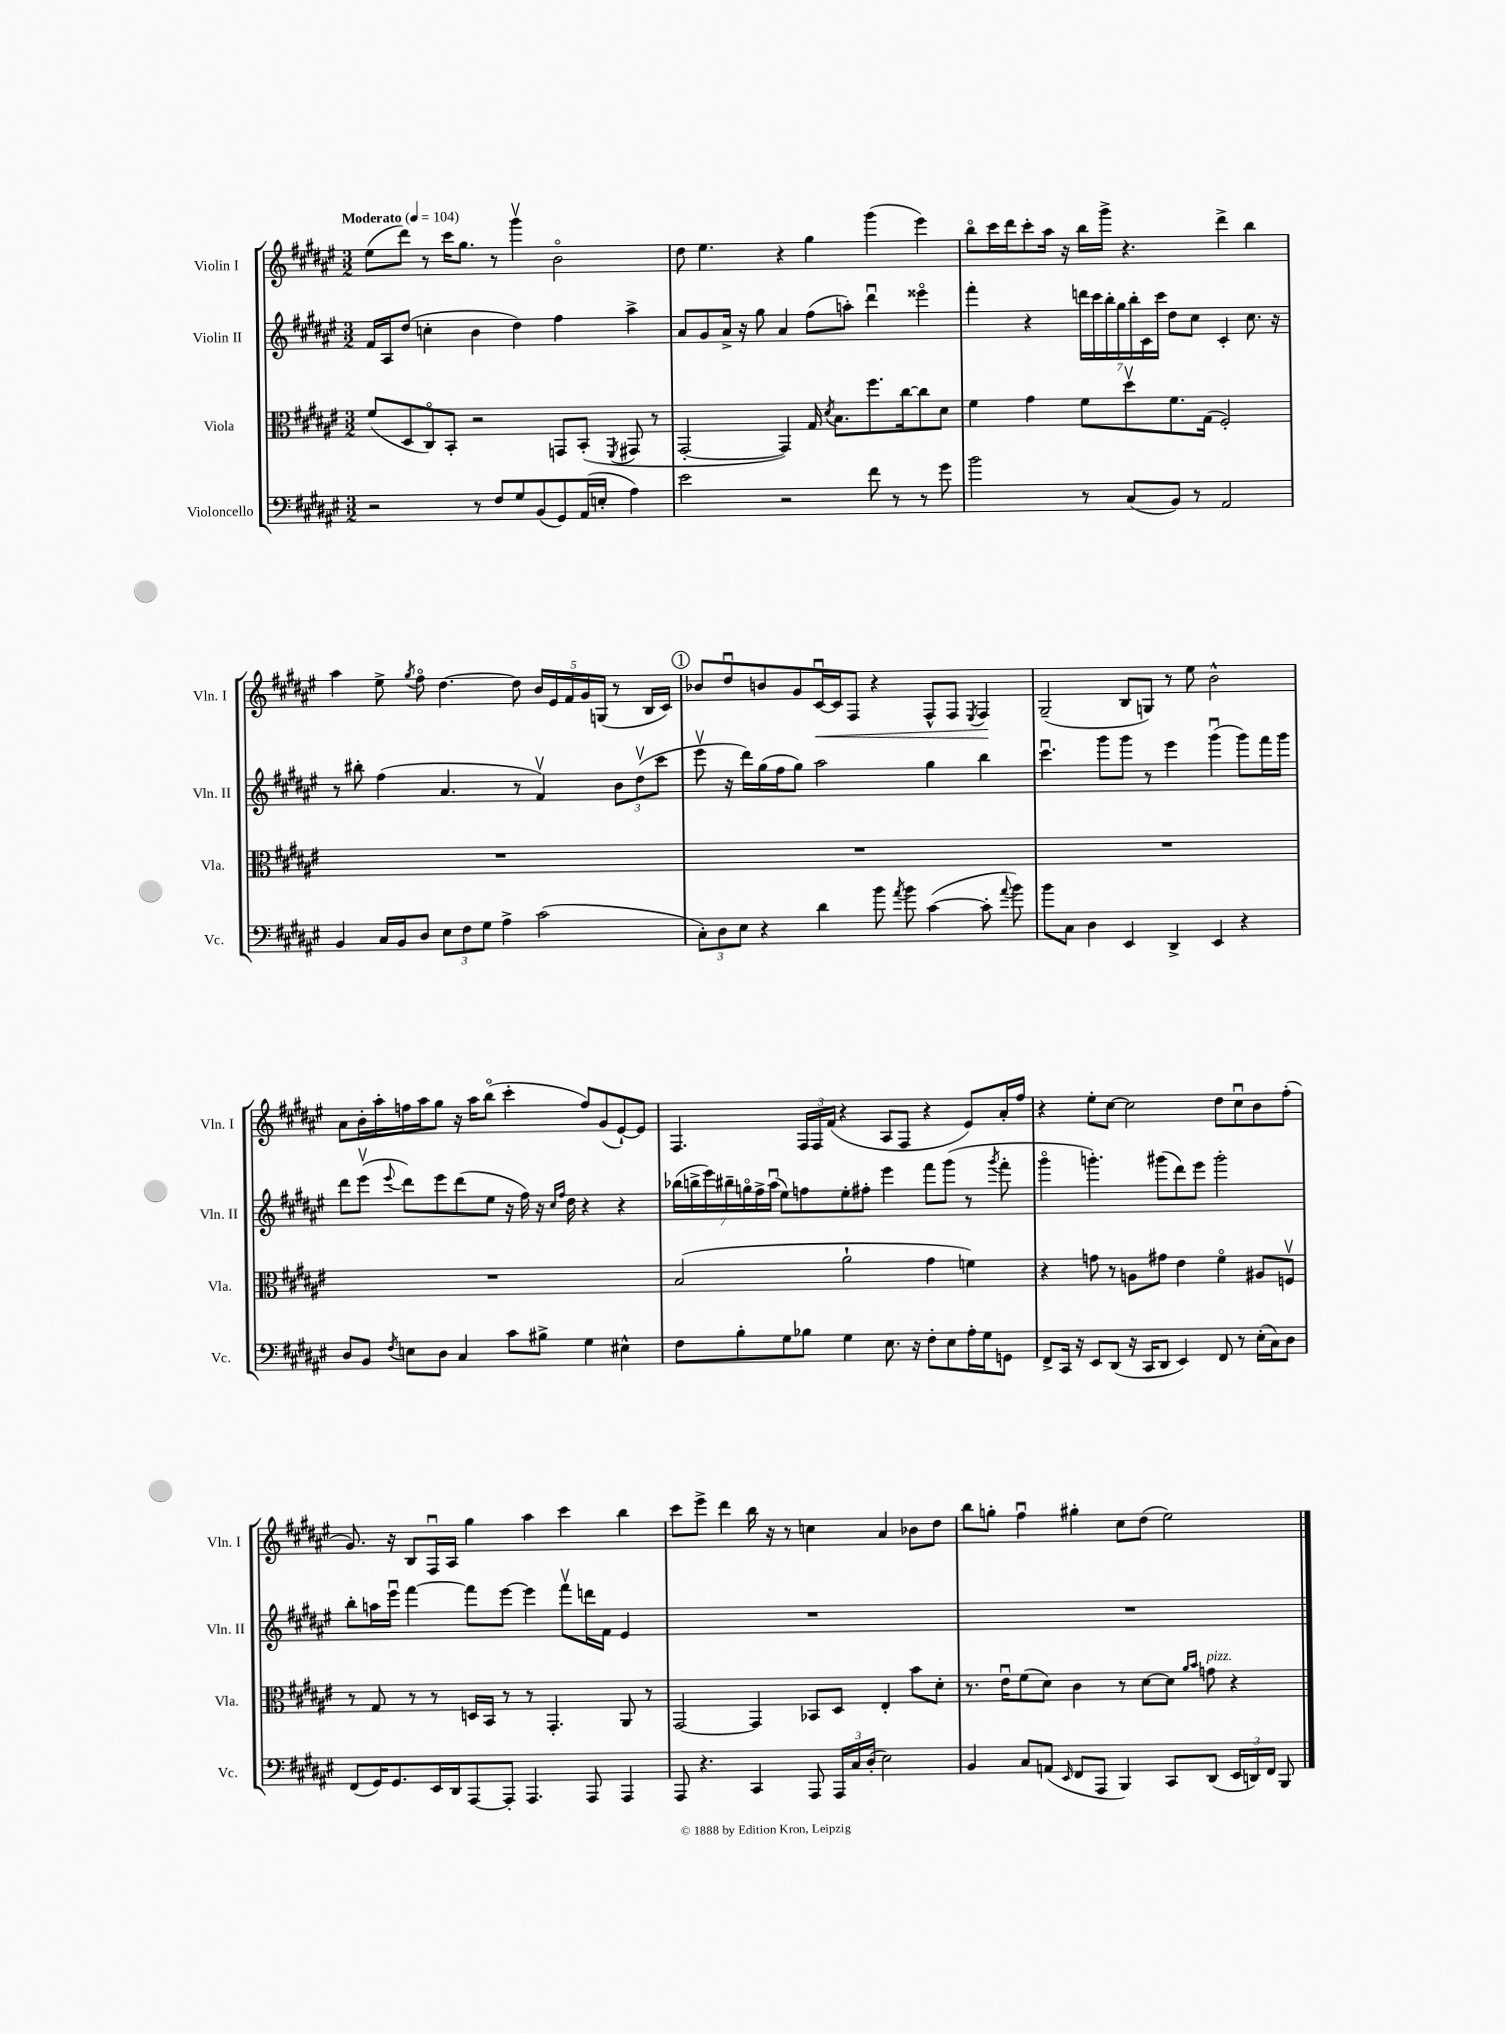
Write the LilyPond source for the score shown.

<<
\new StaffGroup <<
\new Staff = "s0" \with { instrumentName = "Violin I" shortInstrumentName = "Vln. I" } {
    \clef treble \key fis \major \numericTimeSignature \time 3/2 \tempo "Moderato" 4 = 104
    \autoBeamOff eis''8[( dis'''8]) r8 cis'''16[ gis''8.] r8 gis'''4\upbow b'2\flageolet |
    dis''8 eis''4. r4 gis''4 gis'''4( eis'''4) |
    b''8[\flageolet cis'''16 dis'''16 cis'''8-. ais''16] r16 b''16[ gis'''16]-> r4. dis'''4-> b''4 |
    ais''4 eis''8-> \acciaccatura { gis''8 } fis''8\flageolet dis''4.~ dis''8 \tuplet 5/4 { b'16[ eis'16 fis'16 gis'16 g16]( } r8 b16[ cis'16]) |
    \mark \markup { \circle "1" } bes'8[ dis''8\downbow b'8 gis'8 cis'16~\downbow\< cis'16 fis8] r4 fis8[-^ fis8] \acciaccatura { eis8 } fis4\! |
    gis2--( b8[ g8]) r8 eis''8 b'2-^ |
    ais'8[ b'16-. ais''16-. f''16 ais''16 gis''8] r16 ais''16[ b''8]\flageolet( cis'''4-. f''8[) gis'8( eis'8~-!) eis'8] |
    fis4. \tuplet 3/2 { fis16[ fis16 fis'16]( } r4 ais8[ fis8] r4 eis'8[) ais'16-. fis''16] |
    r4 eis''8[-. cis''8]~ cis''2 dis''8[ cis''8\downbow b'8 fis''8]-.( |
    gis'8.) r16 b8[ fis16\downbow ais16] gis''4 ais''4 cis'''4 b''4 |
    cis'''8[ eis'''8]-> dis'''4 b''16 r16 r8 c''4 ais'4 bes'8[ dis''8] |
    b''8[ g''8]-. fis''4\downbow gis''4-. cis''8[ dis''8]( eis''2) \bar "|." |
}
\new Staff = "s1" \with { instrumentName = "Violin II" shortInstrumentName = "Vln. II" } {
    \clef treble \key fis \major \numericTimeSignature \time 3/2
    \autoBeamOff fis'16[ ais16 dis''8]( c''4-. b'4 dis''4) fis''4 ais''4-> |
    ais'8[ gis'8 ais'16]-> r16 gis''8 ais'4 fis''8[( a''8]-.) dis'''4\downbow eisis'''4\flageolet |
    fis'''4-. r4 \tuplet 7/4 { d'''16[ cis'''16 b''16-. gis''16 b''16-. cis'16 cis'''16] } dis''8[ cis''8] cis'4-. cis''8. r16 |
    r8 bis''8-. fis''4( ais'4. r8 fis'4\upbow) \tuplet 3/2 { b'8[ dis''8\upbow( cis'''8] } |
    \mark \markup { \circle "1" } eis'''8\upbow r16 dis'''16[) gis''16( fis''16 gis''8]) ais''2 gis''4 b''4 |
    cis'''4.\downbow gis'''8[ gis'''8] r8 eis'''4 gis'''4\downbow( gis'''8[) fis'''16 gis'''16] |
    dis'''8[ eis'''8]\upbow( \appoggiatura { eis'''8 } dis'''8[) eis'''8 dis'''8( eis''8] r16 fis''16) r16 \grace { cis''16[ fis''16] } dis''16 r4 r4 |
    \tuplet 7/4 { bes''16[( b''16-> eis'''16) bis''16-- g''16\flageolet fis''16-> ais''16]\downbow( } eis''8[) f''8 eis''8-. fis''8]-. eis'''4 fis'''8[ gis'''8]( r8 \acciaccatura { gis'''8 } fis'''8-. |
    gis'''4\flageolet g'''4.-.) gis'''8[( dis'''8) eis'''8] gis'''2-. |
    b''8[-. a''16 eis'''16]\downbow fis'''4~ fis'''8[ eis'''8]~ eis'''4 fis'''8[\upbow d'''16 fis'16] eis'4 |
    R1. |
    R1. \bar "|." |
}
\new Staff = "s2" \with { instrumentName = "Viola" shortInstrumentName = "Vla." } {
    \clef alto \key fis \major \numericTimeSignature \time 3/2
    \autoBeamOff fis'8[( dis8 cis8\flageolet) b,8]-. r2 g,8[ b,8]-.( \acciaccatura { fis,8 } gis,8 r8 |
    gis,2~-. gis,4) gis16 \acciaccatura { dis'8 } b8.[ fis''8. cis''16~ cis''8 dis'8] |
    fis'4 gis'4 fis'8[ dis''8\upbow fis'8. gis16]( fis2-.) |
    R1. |
    \mark \markup { \circle "1" } R1. |
    R1. |
    R1. |
    b2( ais'2-! gis'4 f'4) |
    r4 g'8 r8 a8[ gis'8] eis'4 fis'4\flageolet ais8[ f8]\upbow |
    r8 gis8 r8 r8 d16[ b,16] r8 r8 gis,4.-. ais,8 r8 |
    gis,2~ gis,4 bes,8[ dis8] eis4-. b'8[ dis'8]-. |
    r8. eis'16[\downbow fis'8( dis'8]) cis'4 r8 dis'8[~ dis'8] \grace { ais'16[ b'16] } g'8^\markup { \italic "pizz." } r4 \bar "|." |
}
\new Staff = "s3" \with { instrumentName = "Violoncello" shortInstrumentName = "Vc." } {
    \clef bass \key fis \major \numericTimeSignature \time 3/2
    \autoBeamOff r2 r8 fis8[ gis8 b,8( gis,8) ais,16( e16]-. ais4) |
    eis'2 r2 fis'8 r8 r8 gis'8 |
    b'2 r8 cis8[( b,8]) r8 ais,2 |
    b,4 cis16[ b,16 dis8] \tuplet 3/2 { eis8[ fis8 gis8] } ais4-> cis'2( |
    \mark \markup { \circle "1" } \tuplet 3/2 { cis8[-.) dis8 eis8] } r4 dis'4 b'8 \acciaccatura { ais'8 } b'8 cis'4~( cis'8-. \appoggiatura { ais'8 } b'8) |
    b'8[ cis8] dis4 eis,4 dis,4-> eis,4 r4 |
    dis8[ b,8] \acciaccatura { fis8 } e8[ dis8] cis4 cis'8[ bis8]-> gis4 eis4-^ |
    fis8[ b8-. gis8 bes8] gis4 eis8. r16 fis8[-. eis8 ais16-. gis16 g,8] |
    fis,8[-> cis,16] r16 eis,8[ dis,8]( r16 cis,16[ dis,8] eis,4) fis,8 r8 eis16[-.( cis16) dis8] |
    fis,8[( gis,16) gis,8. eis,16 dis,16 ais,,8~ ais,,8]-. ais,,4. ais,,8 ais,,4 |
    ais,,8 r4. cis,4 ais,,8 \tuplet 3/2 { ais,,16[ cis16 dis16]-.( } eis2) |
    b,4 cis8[ a,8]( \grace { eis,16 } fis,8[ ais,,8] b,,4) cis,8[ dis,8]( \tuplet 3/2 { eis,16[ d,16) fis,16] } b,,8 \bar "|." |
}
>>
>>
\layout { \context { \Score \remove "Bar_number_engraver" } }
